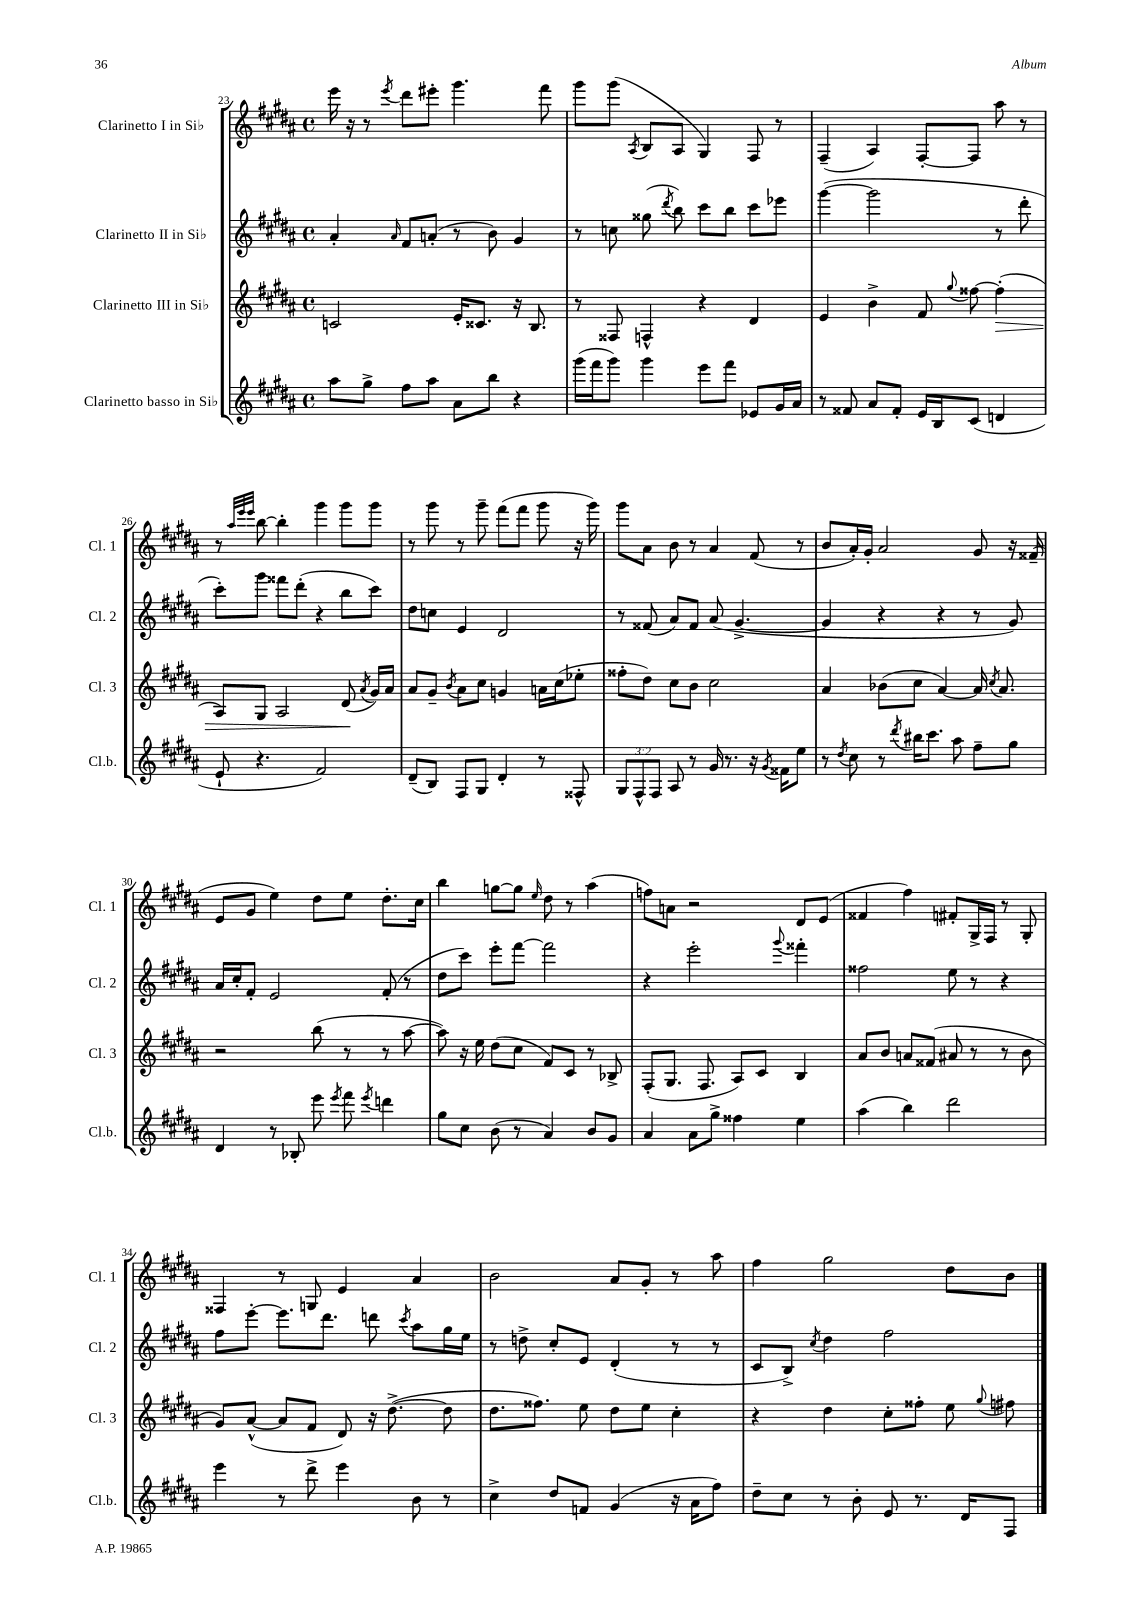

**kern	**kern	**dynam	**kern	**kern
*part4	*part3	*part3	*part2	*part1
*staff4	*staff3	*staff3	*staff2	*staff1
*I"Clarinetto basso in Si♭	*I"Clarinetto III in Si♭	*	*I"Clarinetto II in Si♭	*I"Clarinetto I in Si♭
*I'Cl.b.	*I'Cl. 3	*	*I'Cl. 2	*I'Cl. 1
*clefG2	*clefG2	*	*clefG2	*clefG2
*k[f#c#g#d#a#]	*k[f#c#g#d#a#]	*	*k[f#c#g#d#a#]	*k[f#c#g#d#a#]
*M4/4	*M4/4	*	*M4/4	*M4/4
*met(c)	*met(c)	*	*met(c)	*met(c)
=23	=23	=23	=23	=23
8aa#\L	2cn/	.	4a#'/	16eee\
.	.	.	.	16r
8gg#^\J	.	.	.	8r
.	.	.	16qqa#/	8qeee/
8ff#\L	.	.	8f#/L	8ddd#\L
8aa#\J	.	.	(8an'/J	8eee#X'\J
8a#\L	16e'/KL	.	8r	4.ggg#\
.	8.c##X/J	.	.	.
8bb\J	.	.	8b\)	.
4r	16r	.	4g#/	.
.	8.B/	.	.	.
.	.	.	.	8fff#\
=24	=24	=24	=24	=24
(16ggg#\LL	8r	.	8r	8ggg#\L
16fff#\J	.	.	.	.
8ggg#\J)	8F##X/	.	8ccn\	(8ggg#\J
.	.	.	.	8qA#/
4ggg#\	4Fn^^/	.	(8gg##X\	8B/L
.	.	.	8qddd#/	.
.	.	.	8bb\)	8A#/J
8eee\L	4r	.	8ccc#\L	4G#/)
8fff#\J	.	.	8bb\J	.
8e-X/L	4d#/	.	8ccc#\L	8F#/
16g#/L	.	.	8eee-X\J	8r
16a#/JJ	.	.	.	.
=25	=25	=25	=25	=25
8r	4e/	.	([4ggg#\	(4F#~/
8f##X/	.	.	.	.
8a#/L	4b^\	.	2ggg#\]	4A#/)
8f##'/J	.	.	.	.
16e/LL	8f#/	.	.	[8F#'/L
16B/J	.	.	.	.
.	8qqgg#/	.	.	.
(8c#/J	[8ff##X\	.	.	8F#/J]
!	!	!LO:HP:b	!	!
4dn/	(4ff##'\]	>	8r	8aa#\
.	.	.	8ddd#'\	8r
!!LO:LB:g=z
=26	=26	=26	=26	=26
8e`/	8A#/L)	.	8ccc#'\L)	8r
.	.	.	.	32qqaa#/LLL
.	.	.	.	32qqeee/
.	.	.	.	32qqeee/JJJ
4.r	8G#/J	.	8ggg#\J	[8bb\
.	2A#/	.	8fff##X\L	4bb'\]
.	.	.	(8ddd#'\J	.
2f#/)	.	.	4r	4ggg#\
.	(8d#/	.	8bb\L	8ggg#\L
.	8qa#/	.	.	.
.	16g#/LL)	]	8ccc#\J)	8ggg#\J
.	16a#/JJ	.	.	.
=27	=27	=27	=27	=27
(8d#~/L	8a#/L	.	8dd#\L	8r
8B/J)	8g#~/J	.	8ccn\J	8ggg#\
.	8qb/	.	.	.
8F#/L	8a#\L	.	4e/	8r
8G#/J	8cc#\J	.	.	8ggg#~\
4d#'/	4gn/	.	2d#/	(8fff#\L
.	.	.	.	8fff#\J
8r	16an\LL	.	.	8ggg#\
.	(16cc#\J	.	.	.
8F##X^^/	8ee-X'\J	.	.	16r
.	.	.	.	16ggg#\)
=28	=28	=28	=28	=28
12G#/L	8ff##X'\L	.	8r	8ggg#\L
12F#^^/	.	.	.	.
.	8dd#\J)	.	(8f##X/	8a#\J
12F#/J	.	.	.	.
8A#/	8cc#\L	.	8a#/L)	8b\
8r	8b\J	.	8f##/J	8r
16g#/	2cc#\	.	(8a#/	4a#/
8.r	.	.	.	.
.	.	.	[4.g#^/	.
16r	.	.	.	(8f#/
8qg#/	.	.	.	.
16f##X\KL	.	.	.	.
8ee\J	.	.	.	8r
=29	=29	=29	=29	=29
8r	4a#/	.	4g#/]	8b/L
8qdd#/	.	.	.	.
8cc#\	.	.	.	16a#'/L)
.	.	.	.	16g#'/JJ
8r	(8b-X\L	.	4r	2a#/
8qddd#/	.	.	.	.
16bb#X\KL	8cc#\J	.	.	.
8.ccc#\J	.	.	.	.
.	[4a#/)	.	4r	.
8aa#\	.	.	.	.
8ff#~\L	16a#/]	.	8r	8g#/
.	8qcc#/	.	.	.
.	8.a#/	.	.	.
8gg#\J	.	.	8g#/)	16r
.	.	.	.	(16f##X~/
!!LO:LB:g=z
=30	=30	=30	=30	=30
4d#/	2r	.	16a#/LL	8e/L
.	.	.	16cc#'/J	.
.	.	.	8f#'/J	8g#/J
8r	.	.	2e/	4ee\)
8B-X'/	.	.	.	.
8eee\	(8bb\	.	.	8dd#\L
8qeee/	.	.	.	.
8fff#\	8r	.	.	8ee\J
8qeee/	.	.	.	.
4dddn\	8r	.	(8f#'/	8.dd#'\L
.	[8aa#\	.	8r	.
.	.	.	.	16cc#\Jk
=31	=31	=31	=31	=31
8gg#\L	8aa#\])	.	8dd#\L	4bb\
8cc#\J	16r	.	8ccc#\J)	.
.	16ee\	.	.	.
(8b\	(8dd#\L	.	8eee'\L	[8ggn\L
8r	8cc#\J	.	[8fff#\J	8gg\J]
.	.	.	.	16qqee/
4a#/)	8f#/L)	.	2fff#\]	8dd#\
.	8c#/J	.	.	8r
8b/L	8r	.	.	(4aa#\
8g#/J	8B-X^/	.	.	.
=32	=32	=32	=32	=32
4a#/	(8F#'/L	.	4r	8ffn\L)
.	8.G#/J	.	.	8an\J
8a#\L	.	.	2eee'\	2r
.	8.F#/	.	.	.
8gg#^\J	.	.	.	.
4ff##X\	8A#/L)	.	.	.
.	8c#/J	.	.	.
.	.	.	8qqggg#/	.
4ee\	4B/	.	4fff##X'\	8d#/L
.	.	.	.	(8e/J
=33	=33	=33	=33	=33
(4aa#\	8a#/L	.	2ff##X\	4f##X/
.	8b/J	.	.	.
4bb\)	8an/L	.	.	4ff#\)
.	(8f##X/J	.	.	.
2ddd#\	8a#X/	.	8ee\	8f#X'/L
.	8r	.	8r	16G#^/L
.	.	.	.	16F#/JJ
.	8r	.	4r	8r
.	8b\	.	.	8G#'/
!!LO:LB:g=z
=34	=34	=34	=34	=34
4eee\	8g#/L)	.	8ff#\L	4F##X/
.	([8a#^^/J	.	[8eee'\J	.
8r	8a#/L]	.	8.eee\L]	8r
8ddd#^\	8f#/J	.	.	8Gn/
.	.	.	8.ddd#\J	.
4eee\	8d#/)	.	.	4e/
.	16r	.	8dddn\	.
.	([8.dd#^\	.	.	.
.	.	.	8qccc#/	.
8b\	.	.	8aa#\L	4a#/
8r	8dd#\]	.	16gg#\L	.
.	.	.	16ee\JJ	.
=35	=35	=35	=35	=35
4cc#^\	8.dd#\L	.	8r	2b\
.	.	.	8ddn^\	.
.	8.ff##X\J)	.	.	.
8dd#/L	.	.	8cc#'/L	.
8fn/J	8ee\	.	8e/J	.
(4g#/	8dd#\L	.	(4d#'/	8a#/L
.	8ee\J	.	.	8g#'/J
16r	4cc#'\	.	8r	8r
16a#\KL	.	.	.	.
8ff#\J)	.	.	8r	8aa#\
=36	=36	=36	=36	=36
8dd#~\L	4r	.	8c#/L	4ff#\
8cc#\J	.	.	8B^/J)	.
.	.	.	8qcc#/	.
8r	4dd#\	.	4dd#\	2gg#\
8b'\	.	.	.	.
8e/	8cc#'\L	.	2ff#\	.
8.r	8ff##X'\J	.	.	.
.	8ee\	.	.	8dd#\L
16d#/KL	.	.	.	.
.	8qqgg#/	.	.	.
8F#/J	8ff#X\	.	.	8b\J
==	==	==	==	==
*-	*-	*-	*-	*-
